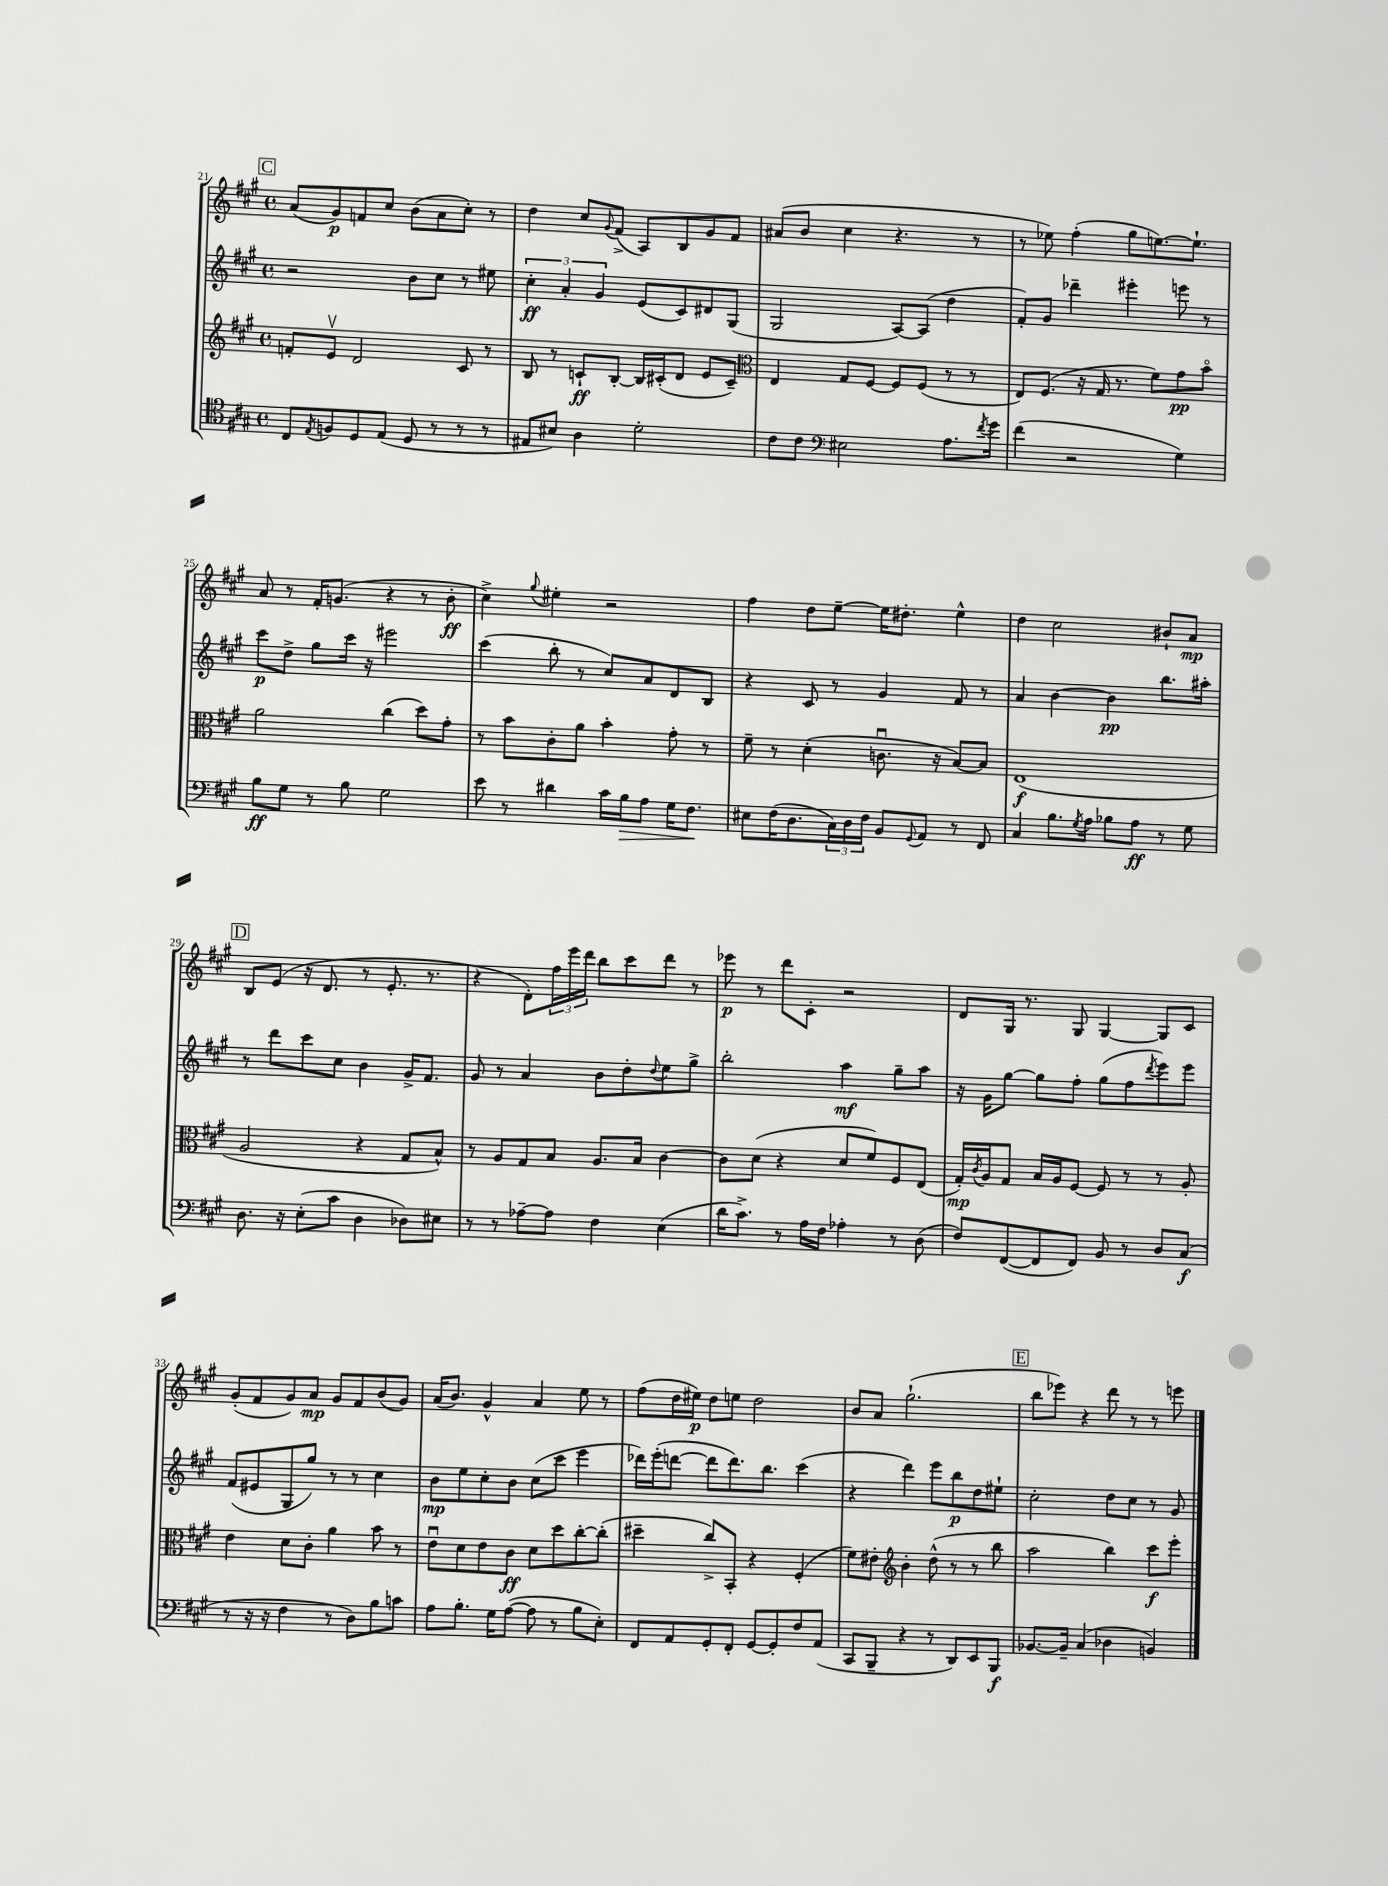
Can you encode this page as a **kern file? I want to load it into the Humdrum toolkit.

**kern	**kern	**kern	**kern
*staff4	*staff3	*staff2	*staff1
*clefC4	*clefG2	*clefG2	*clefG2
*k[f#c#g#]	*k[f#c#g#]	*k[f#c#g#]	*k[f#c#g#]
*M4/4	*M4/4	*M4/4	*M4/4
*met(c)	*met(c)	*met(c)	*met(c)
8C#	8f'	2r	(8a
8qE	.	.	.
8F	8ev	.	8g#)
8D	2d	.	8f
(8E	.	.	8cc#
8D	.	8b	(8b
8r	.	8cc#	8a
8r	8c#	8r	8cc#')
8r	8r	8ee#	8r
=	=	=	=
8E#	8B	6cc#'	4dd
8B#)	8r	.	.
.	.	6a'	.
4A	8c`	.	8cc#
.	.	6g#	.
.	.	.	8qqg#
.	[8B'	.	(8f#^
2d'	16B]	(8e	8A)
.	(16c#'	.	.
.	8d	8c#)	8B
.	8e	8d#	8g#
.	8c#~)	(8G#	8f#
=	=	=	=
*	*clefC3	*	*
8c#	4E	2G#	(8a#
8c#	.	.	8b
*clefF4	*	*	*
2E#	8G#	.	4cc#
.	[8F#	.	.
.	8F#]	[8A)	4.r
.	(8F#	(8A]	.
8.A	8r	4dd	.
.	8r	.	8r
8qf#	.	.	.
16g#	.	.	.
=	=	=	=
(4f#	8E)	8f#')	8r
.	(8.F#	8g#	8ee-)
2r	.	4ddd-~	(4ff#'
.	16r	.	.
.	16G#	.	.
.	8.r	.	.
.	.	4eee#'	8gg#
.	8f#)	.	[8.ee)
4G#)	8g#	8eee	.
.	.	.	8.ee`]
.	8bo	8r	.
=	=	=	=
8B	2a	8ccc#	8a
8G#	.	8dd^	8r
8r	.	8gg#	16f#'
.	.	.	(8.g
8B	.	16ccc#	.
.	.	16r	.
2G#	(4cc#	2eee#	4r
.	8dd)	.	8r
.	8g#'	.	8b'
=	=	=	=
8e	8r	(4ccc#	4cc#^)
8r	8b	.	.
.	.	.	8qqgg#
4d#	8c#'	8bb'	4ee#'
.	8a	8r	.
16c#	4b'	8cc#)	2r
16B	.	.	.
8A	.	8a	.
16G#	8g#'	8d	.
8.F#	.	.	.
.	8r	8B	.
=	=	=	=
8E#	8f#~	4r	4ff#
(16F#	8r	.	.
8.D	.	.	.
.	(4d'	8c#	8dd
24C#)	.	8r	[8ee~
24D	.	.	.
24F#	.	.	.
8BB	8.cu	4g#	16ee]
.	.	.	8.dd#'
8qqGG#	.	.	.
8AA	.	.	.
.	16r	.	.
8r	[8B)	8f#	4ee^^
8FF#	8B]	8r	.
=	=	=	=
4C#	(1E	4a	4dd
8.B	.	[4b	2cc#
8qG#	.	.	.
16A	.	.	.
8B-	.	4b]	.
8A	.	.	.
8r	.	8.bb	8b#`
8G#	.	.	8a
.	.	16aa#'	.
=	=	=	=
8.D	2A	8r	8B
.	.	8ddd	(8e
16r	.	.	.
(8E'	.	8ccc#	16r
.	.	.	8.d
8c#	.	8cc#	.
4D	4r	4b	8r
.	.	.	8.e'
8D-)	8G#	16g#^	.
.	.	8.f#	8.r
8E#	8B^^)	.	.
=	=	=	=
8r	8r	8g#	4r
8r	8A	8r	.
[8A-~	8G#	4a	8d')
8A-]	8B	.	24ff#
.	.	.	24eee
.	.	.	24ddd
4F#	8.A	8b	8bb
.	.	8dd'	8ccc#
.	16B	.	.
.	.	8qqdd	.
(4E	[4c#	8ee	8ddd
.	.	8gg#^	8r
=	=	=	=
16d	8c#]	2bb'	8eee-
8.c#^)	.	.	.
.	(8d	.	8r
8r	4r	.	8ddd
16A	.	.	8c#'
16F#	.	.	.
4A-'	8d	4aa	2r
.	8f#)	.	.
8r	8F#	8gg#~	.
(8D	(8E	8aa	.
=	=	=	=
8F#)	16G#')	16r	8d
.	8qc#	.	.
.	16A	16g#	.
([8FF#	8G#	[8gg#	16G#
.	.	.	8.r
8FF#]	16B	8gg#]	.
.	16A	.	.
8FF#)	[8F#	8ff#'	8G#
8BB	8F#]	(8gg#	[4G#
8r	8r	8ff#	.
.	.	8qddd	.
8D	8r	8eee)	8G#]
(8C#	8A'	8eee	8c#
=	=	=	=
8r	4e	(8f#	(8g#'
16r	.	8e#	8f#
16r	.	.	.
4F#	8d	8G#	8g#)
.	8c#'	8gg#)	8a
8r	4a	8r	8g#
8D)	.	8r	8f#
8B	8b	4cc#	(8b
8c	8r	.	8g#)
=	=	=	=
8A	8eu	8b	(16a
.	.	.	8.b)
8.B'	8d	8ee	.
.	8e	8cc#'	4g#^^
16G#	.	.	.
([8A	8c#	8b	.
8A]	8d	(8cc#	4a
8r	8dd	8ccc#	.
8B	[8cc#'	4eee	8ee
8E')	(8cc#']	.	8r
=	=	=	=
8FF#	4dd#~	16ddd-)	(8ff#
.	.	(16eee'	.
8AA	.	[8ddd	16dd
.	.	.	16ee#)
8GG#'	8cc#^)	8ddd]	8dd
8FF#'	8BB'	8.ddd)	8ee
[8GG#	4r	.	2dd
.	.	8.bb	.
8GG#']	.	.	.
8F#	(4F#'	(4ccc#	.
(8AA	.	.	.
=	=	=	=
8CC#	8f#)	4r	8b
8BBB~	8e#'	.	8a
*	*clefG2	*	*
4r	4b'	4ddd)	(2.gg#`
8r	(8dd^^	8eee	.
8DD)	8r	8bb	.
8EE	8r	8dd	.
8BBB	8bb	8ee#`	.
=	=	=	=
[8.BB-	2aa	2cc#'	8bb
.	.	.	8eee-)
16BB-~]	.	.	.
(4C#	.	.	4r
4D-	4bb)	8dd	8ddd
.	.	8cc#	8r
4BB)	8ccc#	8r	8r
.	8eee'	8g#	8eee
==	==	==	==
*-	*-	*-	*-
